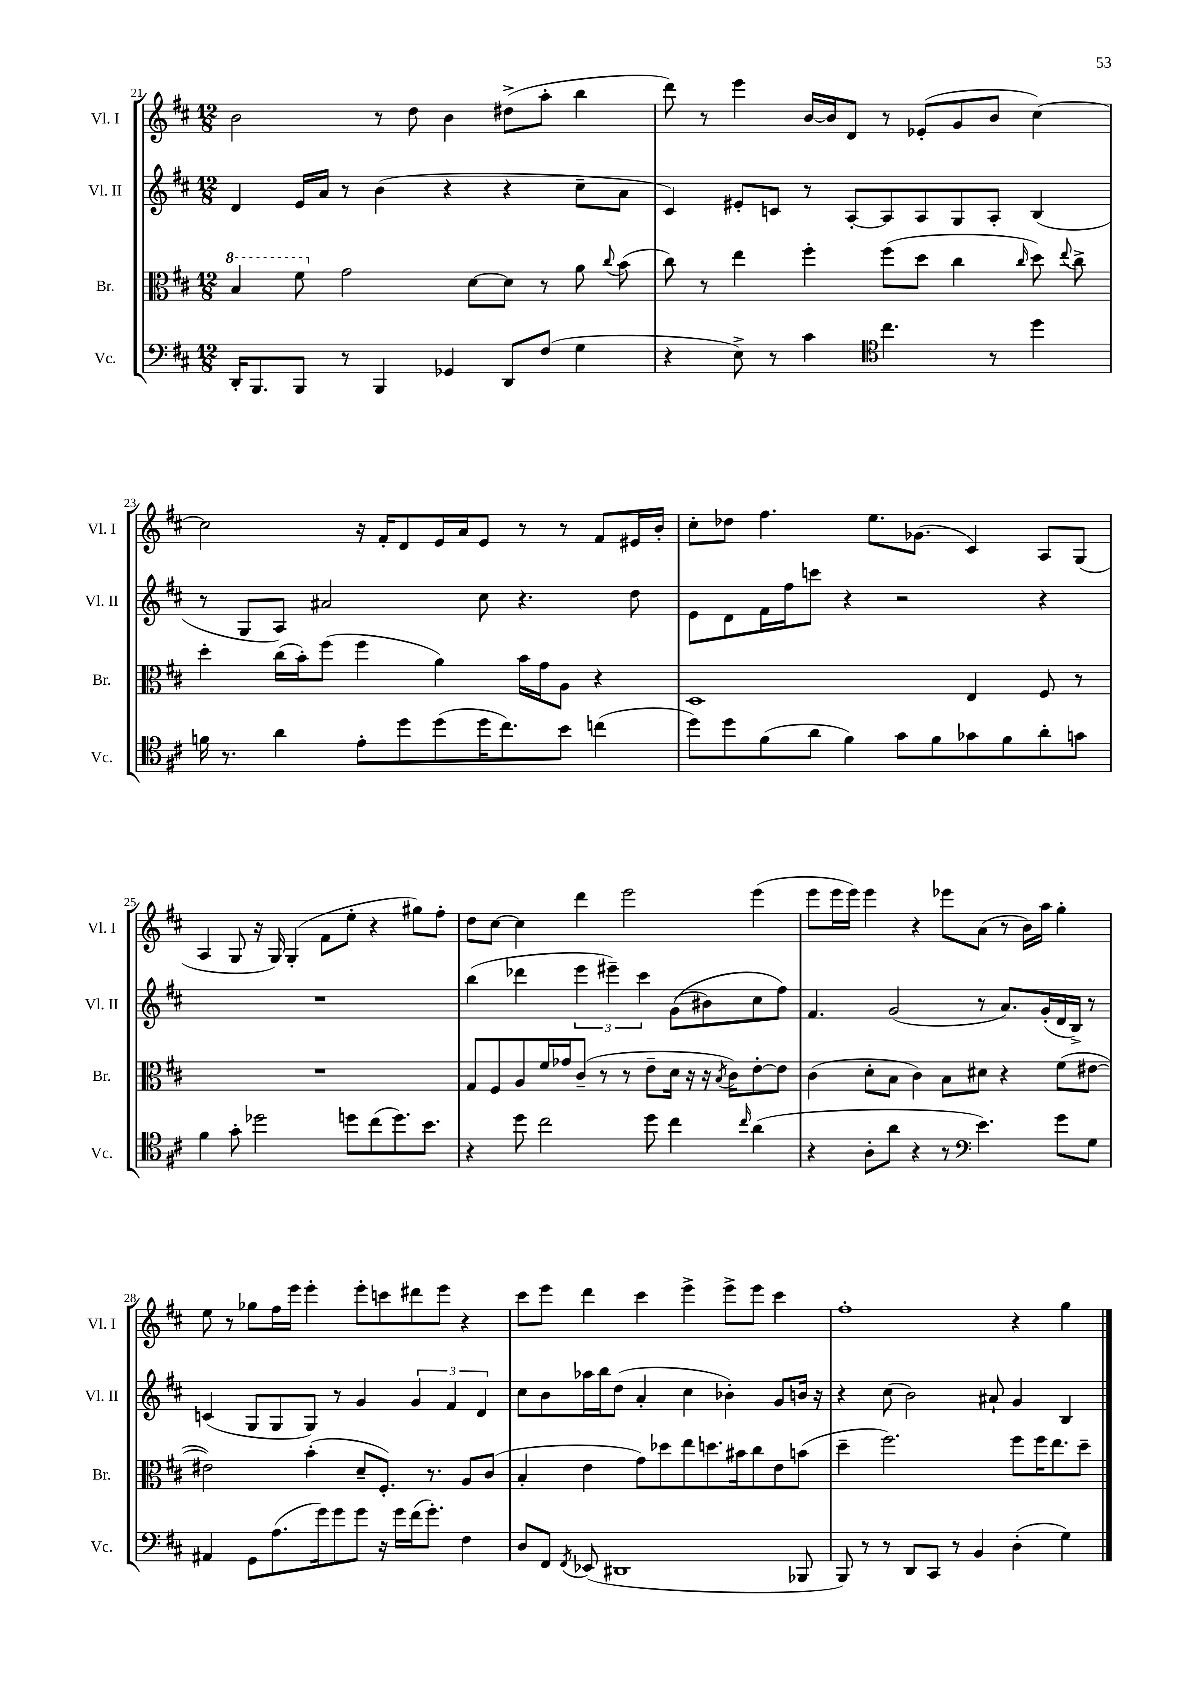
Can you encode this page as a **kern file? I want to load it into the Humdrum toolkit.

**kern	**kern	**kern	**kern
*staff4	*staff3	*staff2	*staff1
*clefF4	*clefC3	*clefG2	*clefG2
*k[f#c#]	*k[f#c#]	*k[f#c#]	*k[f#c#]
*M12/8	*M12/8	*M12/8	*M12/8
16DD'/LK	4b/	4d/	2b\
8.BBB/	.	.	.
8BBB/J	8ff#\	16e/LL	.
.	.	16a/JJ	.
8r	2g\	8r	.
4BBB/	.	(4b\	8r
.	.	.	8dd\
4GG-/	.	4r	4b\
.	[8d\L	.	.
8DD/L	8d\]J	4r	(8dd#^\L
(8F#/J	8r	.	8aa'\J
4G\	8a\	8cc#~\L	4bb\
.	8qqcc#/	.	.
.	(8b\	8a\J	.
=	=	=	=
4r	8cc#\)	4c#/)	8ddd\)
.	8r	.	8r
8E^\)	4ee\	8e#'/L	4eee\
8r	.	8c/J	.
4c#\	4ff#'\	8r	[16b/LL
.	.	.	16b/]J
.	.	[8A'/L	8d/J
*clefC4	*	*	*
4.cc#\	(8ff#\L	8A/]	8r
.	8dd\J	8A/	(8e-'/L
.	4cc#\	8G/	8g/
8r	.	8A'/J	8b/J
.	16qqcc#/	.	.
4dd\	8dd\)	(4B/	[4cc#\)
.	8qqee/	.	.
.	8cc#^\	.	.
=	=	=	=
16f\	4dd'\	8r	2cc#\]
8.r	.	.	.
.	.	8G/L	.
4a\	(16cc#\LL	8A/J)	.
.	16b'\J)	.	.
.	(8ff#\J	2a#/	.
8e'\L	4ff#\	.	16r
.	.	.	16f#'/LK
8dd\	.	.	8d/
(8dd\	4a\)	.	16e/L
.	.	.	16a/J
16dd\K	.	8cc#\	8e/J
8.cc#\)	.	.	.
.	16b\LL	4.r	8r
.	16g\J	.	.
8b\J	8A\J	.	8r
(4cc\	4r	.	8f#/L
.	.	8dd\	16e#/L
.	.	.	16b'/JJ
=	=	=	=
8dd\L)	1D	8e\L	8cc#'\L
8dd\	.	8d\	8dd-\J
(8f#\	.	16f#\L	4.ff#\
.	.	16ff#\J	.
8a\J	.	8ccc\J	.
4f#\)	.	4r	.
.	.	.	8.ee\L
8g\L	.	2r	.
.	.	.	(8.g-\J
8f#\	.	.	.
8g-\	4E/	.	4c#/)
8f#\	.	.	.
8a'\	8F#/	4r	8A/L
8g\J	8r	.	(8G/J
=	=	=	=
4f#\	1.r	1.r	4A/
8g'\	.	.	8G/
2dd-\	.	.	16r
.	.	.	16G/)
.	.	.	(4G'/
.	.	.	8f#\L
8dd\L	.	.	8ee'\J
(8cc#\	.	.	4r
8.dd\)	.	.	.
.	.	.	8gg#\L)
8.b\J	.	.	.
.	.	.	8ff#'\J
=	=	=	=
4r	8G/L	(4bb\	8dd\L
.	8F#/	.	[8cc#\J
8dd\	8A/	4ddd-\	4cc#\]
2cc#\	16f#/L	.	.
.	16g-/J	.	.
.	(8c#~/J	6eee\	4ddd\
.	8r	.	.
.	.	6eee#~\)	.
.	8r	.	2eee\
.	.	6ccc#\	.
8dd\	8e~\L	.	.
4cc#\	16d\Jk	&((8g\L	.
.	16r	.	.
.	16r	8b#\)	.
.	8qB/	.	.
.	16c#\LK)	.	.
16qqcc#/	.	.	.
(4a\	[8e'\	8cc#\	(4eee\
.	8e\]J	8ff#\J&)	.
=	=	=	=
4r	(4c#\	4.f#/	8eee\L
.	.	.	16eee\L
.	.	.	16eee\JJ)
8A'\L	8d'\L	.	4eee\
8a\J	8B\J	(2g/	.
4r	4c#\)	.	4r
8r	8B\L	.	8eee-\L
*clefF4	*	*	*
4.e\)	8d#\J	8r	(8a\J
.	4r	8.a/L)	8r
.	.	.	16b\LL)
.	.	(16g'/L	16aa\JJ
8g\L	(8f#\L	16d/	4gg'\
.	.	16B^/JJ)	.
8G\J	[8e#\J	8r	.
=	=	=	=
4AA#/	2e#\])	(4c/	8ee\
.	.	.	8r
8GG\L	.	8G/L	8gg-\L
(8.A\	.	8G/	16ff#\L
.	.	.	16eee\JJ
.	(4b'\	8G/J)	4eee'\
16g\k)	.	.	.
8g\	.	8r	.
8g\J	8d~/L	4g/	8eee'\L
16r	8.F#'/J)	.	8ccc\
16g\LL	.	.	.
(16f#\J	.	6g/	8ddd#\
8.g'\J)	8.r	.	.
.	.	.	8eee\J
.	.	6f#/	.
4F#\	8A/L	.	4r
.	.	6d/	.
.	(8c#/J	.	.
=	=	=	=
8D/L	4B'/	8cc#\L	8ccc#\L
8FF#/J	.	8b\	8eee\J
8qFF#/	.	.	.
(8EE-/	4e\	16aa-\L	4ddd\
.	.	16bb\J	.
1DD#	.	(8dd\J	.
.	8g\L)	4a'/	4ccc#\
.	8dd-\	.	.
.	8ee\	4cc#\	4eee^\
.	8.dd\	.	.
.	.	4b-'\)	8eee^\L
.	16b#\k	.	.
.	8cc#\	.	8eee\J
.	8e\	8g/L	4ccc#\
8BBB-/	(8b\J	16b/Jk	.
.	.	16r	.
=	=	=	=
8BBB/)	4dd~\	4r	1ff#'
8r	.	.	.
8r	2.ff#\)	(8cc#\	.
8DD/L	.	2b\)	.
8CC#/J	.	.	.
8r	.	.	.
4BB/	.	.	.
.	.	8a#`/	.
(4D'\	8ff#\L	4g/	4r
.	16ff#\K	.	.
.	8.ee\	.	.
4G\)	.	4B/	4gg\
.	8dd~\J	.	.
==	==	==	==
*-	*-	*-	*-
